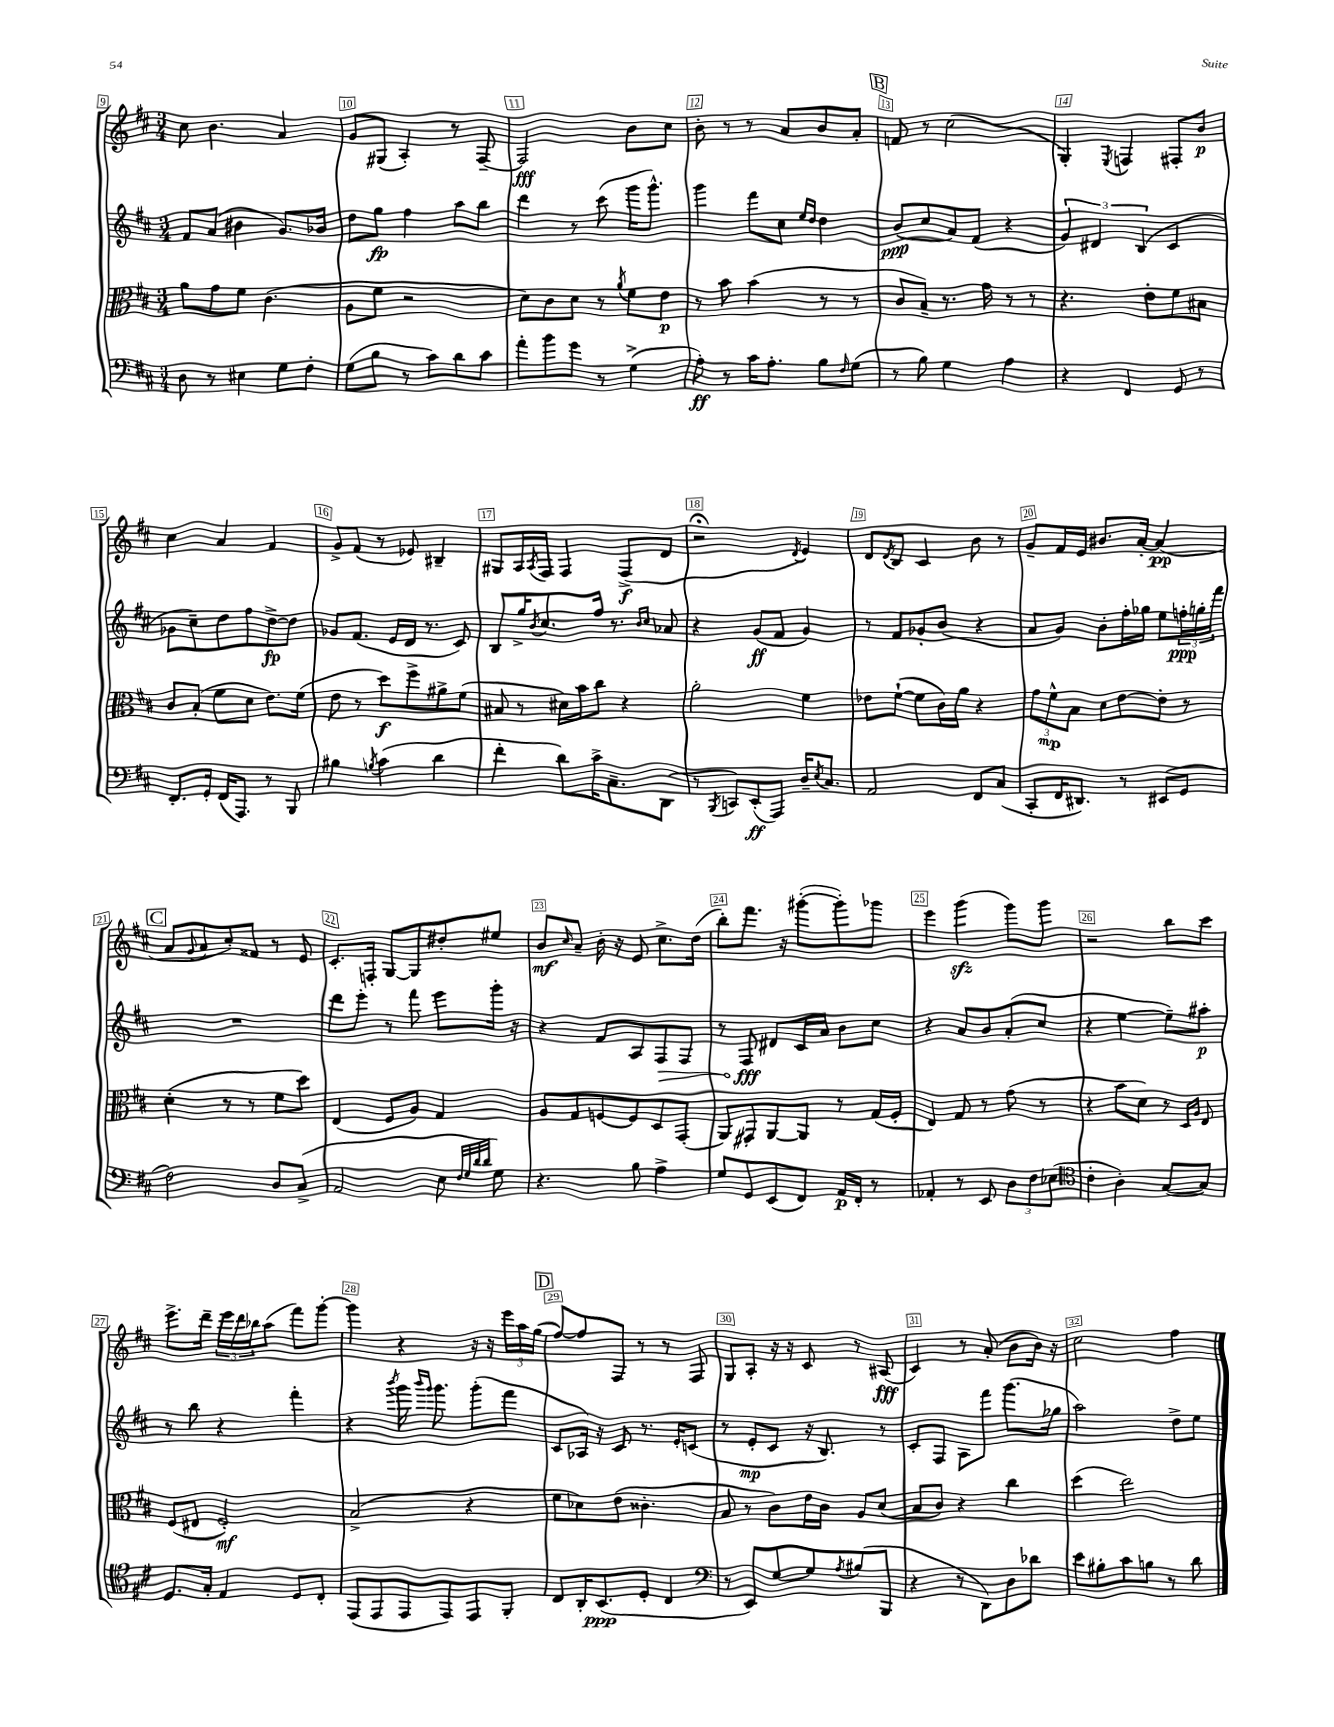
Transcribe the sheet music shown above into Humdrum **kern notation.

**kern	**kern	**kern	**kern
*staff4	*staff3	*staff2	*staff1
*clefF4	*clefC3	*clefG2	*clefG2
*k[f#c#]	*k[f#c#]	*k[f#c#]	*k[f#c#]
*M3/4	*M3/4	*M3/4	*M3/4
8D	8a	8f#	8cc#
8r	8g	(8a	4.b
4E#	8f#	4b#	.
.	(4.c#	.	.
8G	.	8.g)	4a
8F#'	.	.	.
.	.	16b-	.
=	=	=	=
(8G	8A	8dd	8g
8B	8f#	8gg	(8G#
8r	2r	4ff#	4A')
8c#)	.	.	.
8d	.	8aa	8r
8c#	.	8bb	[8F#~
=	=	=	=
8a'	8d)	4ddd	2F#]
8b	8c#	.	.
8g	8d	8r	.
8r	8r	(8ccc#	.
.	8qa	.	.
(4G^	8f#	16ggg	8b
.	.	8.ggg^^)	.
.	8e	.	8cc#
=	=	=	=
8A')	8r	4ggg	8b'
8r	8b	.	8r
16c#	(4b	8fff#	8r
8.A'	.	.	.
.	.	8cc#	8a
.	.	16qqee	.
.	.	16qqdd	.
8B	8r	4dd	8b
16qqF#	.	.	.
(8G	8r	.	8a'
=	=	=	=
8r	8c#	(8b	8f
8B)	8B~)	8cc#	8r
4G	8.r	8a)	(2cc#
.	.	(8f#	.
.	16g	.	.
4A	8r	4r	.
.	8r	.	.
=	=	=	=
4r	4.r	6g)	4G')
.	.	6d#	.
.	.	.	8qE
4FF#	.	.	4F
.	.	(6B	.
.	8e'	.	.
8GG	8f#	4c#	8F#'
8r	8B#	.	8b
=	=	=	=
8.FF#'	8c#	8g-	4cc#
.	(8B'	8cc#~)	.
16GG'	.	.	.
(16FF#	8f#	8dd	4a
8.AAA)	.	.	.
.	8d	8ff#	.
8r	8.e)	[8dd^	4f#
8BBB	.	8dd]	.
.	(16f#	.	.
=	=	=	=
4B#	8e	8g-	8g^
.	8r	(8.f#	(8f#
8qB	.	.	.
(4c#	8dd)	.	8r
.	.	16e	.
.	8ff#^	16d	8e-)
.	.	8.r	.
4d	8a#^	.	4B#~
.	(8f#	8c#)	.
=	=	=	=
4f#'	8B#	8B	8G#
.	8r	16gg^	16A
.	.	8qb	8qA
.	.	8.cc#	16F#
8d)	16d#)	.	4F#
.	16b	.	.
16c#^	8cc#	16ff#	.
8.C#~	.	8.r	.
.	4r	.	(8F#^
.	.	16qqb	.
.	.	16qqcc#	.
(8DD	.	8a-	8d
=	=	=	=
8r	2a'	4r	2r;
8qBBB	.	.	.
8CC)	.	.	.
(8EE'	.	(8g	.
8AAA)	.	8f#	.
.	.	.	8qd
16D~	4f#	4g)	4e)
8qE	.	.	.
8.C#	.	.	.
=	=	=	=
2AA	8e-	8r	8d
.	.	.	8qd
.	([8f#`	8f#	8B
.	8f#]	8g-'	4c#
.	16c#)	(8b	.
.	16a	.	.
8FF#	4r	4r	8b
(8C#	.	.	8r
=	=	=	=
8CC#'	12g	8a	8g~
.	12f#^^	.	.
16FF#	.	8g)	16f#
.	12B	.	.
8.DD#)	.	.	16e
.	8d	8b'	8.b#
8r	[8e	16ff#'	.
.	.	16gg-	[16a'
(8EE#	8e']	8ee	(4a]
8GG	8r	24ff'	.
.	.	24gg'	.
.	.	24fff#	.
=	=	=	=
2F#)	(4d'	2.r	8a
.	.	.	8qqg
.	.	.	8a
.	8r	.	8cc#')
.	8r	.	8f##
8D	8f#	.	8r
(8C#^	8dd)	.	8e
=	=	=	=
2AA	(4E	8ddd	8.c#'
.	.	8eee'	.
.	.	.	16F'
.	8F#	8r	[8G
.	8A)	8fff#	8G]
8E	4G	8eee	8dd#'
32qqF#	.	.	.
32qqG	.	.	.
32qqd	.	.	.
32qqd	.	.	.
8G)	.	16ggg'	8ee#
.	.	16r	.
=	=	=	=
4.r	8A	4r	8b
.	.	.	16qqcc#
.	8G	.	8a~
.	[8F	8f#	16b'
.	.	.	16r
8B	8F]	8A	8e
4A^	8D	8F#	8.cc#^
.	(8GG'	8F#	.
.	.	.	(16dd
=	=	=	=
8G	8AA)	8r	8bb')
8GG	8GG#'	8F#	8.fff#
(8EE	[8AA	8d#	.
.	.	.	16r
8FF#)	8AA]	16c#	([8ggg#'
.	.	16a	.
16AA	8r	8b	8ggg#'])
16FF#'	.	.	.
8r	(16G	8cc#	8ggg-
.	16F#'	.	.
=	=	=	=
4AA-'	4E)	4r	4eee
8r	8G	8a	(4ggg
8EE	8r	8b	.
12D	(8g	(8a'	8ggg)
12F#	.	.	.
.	8r	8cc#	8ggg
(12E-	.	.	.
=	=	=	=
*clefC4	*	*	*
4c#'	4r	4r	2r
4A')	8b	[4ee	.
.	8d)	.	.
([8G	8r	8ee~])	8bb
.	16qqD	.	.
.	16qqA	.	.
8G])	8E	8aa#'	8ccc#
=	=	=	=
8.D	(8F#	8r	8.eee^
.	8E#	8bb	.
16G'	.	.	16ddd~
4E	2F#')	4r	24eee
.	.	.	24ddd
.	.	.	24bb-
.	.	.	(8aa
8D	.	4fff#'	8fff#)
8C#'	.	.	[8ggg'
=	=	=	=
(8EE	(2B^	4r	4ggg]
8EE	.	.	.
.	.	8qbbb	.
8EE	.	16ggg	4r
.	.	16qqbbb	.
.	.	16qqggg	.
.	.	8.ggg	.
8EE)	.	.	.
8EE	4r	(8ggg'	16r
.	.	.	16r
8FF#'	.	8fff#	24eee
.	.	.	24aa
.	.	.	(24gg
=	=	=	=
8C#	8f#	8c#	[8ff#)
16AA'	8d-)	16A-)	8ff#]
(8.BB	.	16r	.
.	(8e	8c#	8F#
8D'	4.c##'	8.r	8r
4C#	.	.	8r
.	.	16e'	.
.	.	(8c	8F#
=	=	=	=
*clefF4	*	*	*
8r	8B	8r	8G
8EE)	8r	8e'	8A'
[8G	8c#)	8c#	16r
.	.	.	16r
8G]	16e	16r	8c#
.	16c#	8.B)	.
8qA	.	.	.
(8B#	8A	.	8r
8BBB	(8d	8r	(8A#
=	=	=	=
4r	8B	8c#'	4c#)
.	8c#)	8F#	.
8r	4r	8A	8r
8DD)	.	8fff#	(8a'
8D	4cc#	(8.ggg	8b
8d-	.	.	16b)
.	.	16gg-	16r
=	=	=	=
8e	(4dd	2aa)	2cc#
8B#'	.	.	.
8c#	2ee)	.	.
8B	.	.	.
8r	.	8dd^	4ff#
8d	.	8ee	.
==	==	==	==
*-	*-	*-	*-
